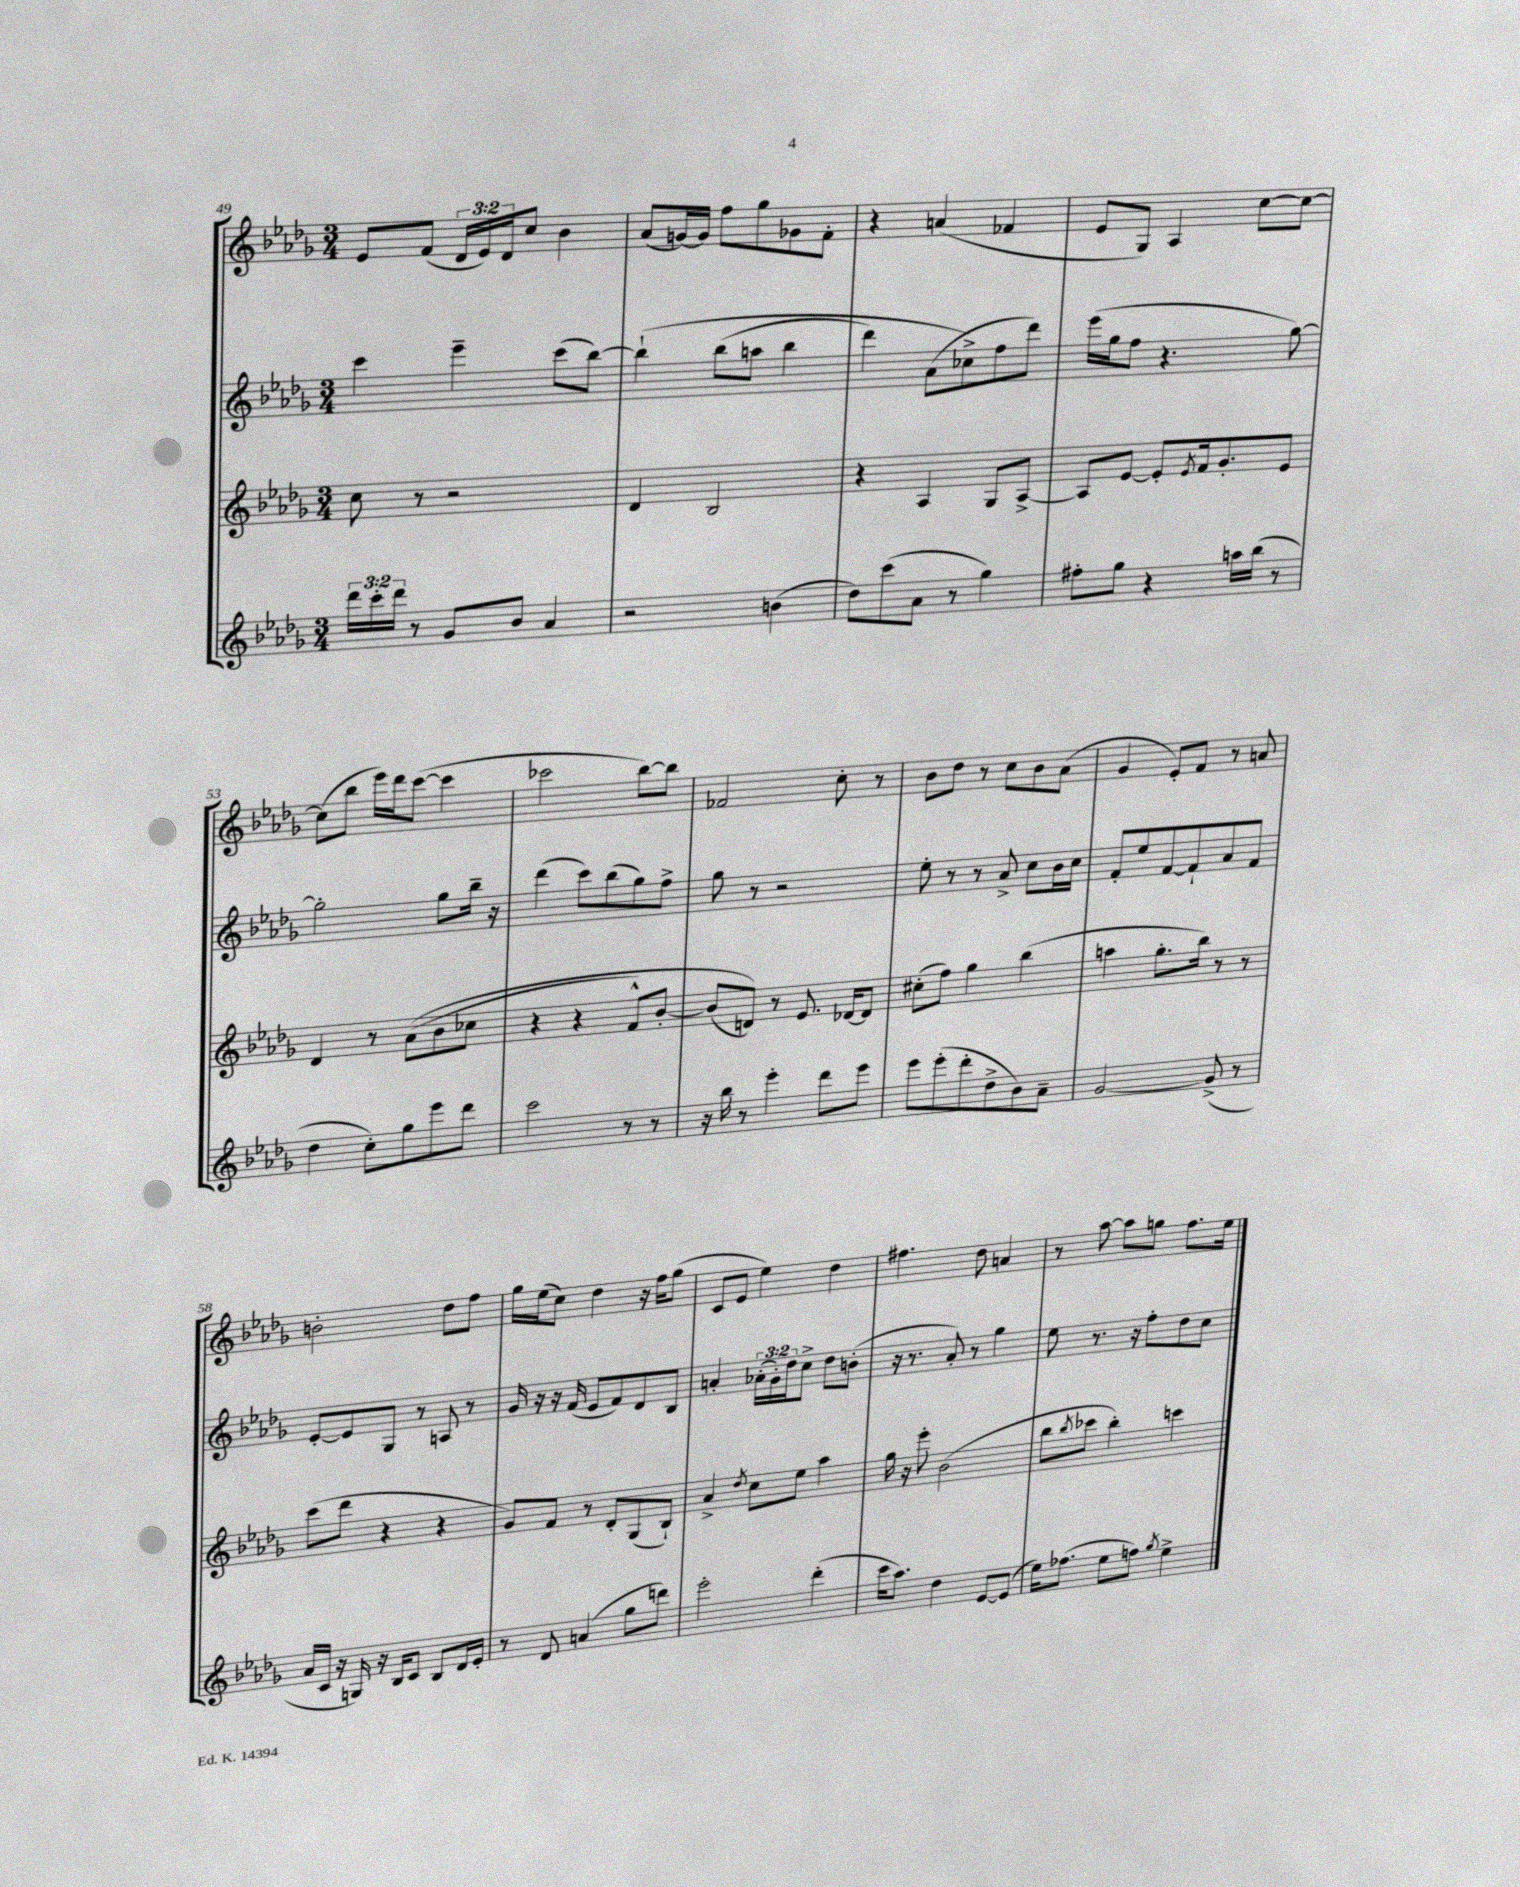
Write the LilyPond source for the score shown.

<<
\new StaffGroup <<
\new Staff = "s0" {
    \clef treble \key des \major \numericTimeSignature \time 3/4 \override Staff.TupletNumber.text = #tuplet-number::calc-fraction-text
    ees'8 f'8( \tuplet 3/2 { des'16 ees'16) des'16 } c''8 bes'4 |
    aes'8( g'16~) g'16 f''8 ges''8 ges'8 f'8-. |
    r4 a'4( fes'4 |
    ees'8 ges8) aes4 c''8~ c''8~ |
    c''8( bes''8 ees'''16) des'''16 c'''8~( c'''4 |
    ces'''2 bes''8~) bes''8 |
    fes'2 c''8-. r8 |
    bes'8 des''8 r8 c''8 bes'8 aes'8( |
    ges'4 ees'8-.) f'8 r8 a'8 |
    b'2-. des''8 f''8 |
    ges''16 ees''16( c''8) des''4 r16 f''16 ges''8( |
    c'8 ees'8 ees''4) des''4 |
    fis''4. des''8 a'4 |
    r8 aes''8~ aes''8 g''8 f''8. ees''16 \bar "|." |
}
\new Staff = "s1" {
    \clef treble \key des \major \numericTimeSignature \time 3/4 \override Staff.TupletNumber.text = #tuplet-number::calc-fraction-text
    c'''4 ees'''4-- c'''8( bes''8~) |
    bes''4-!\( bes''8( a''8 bes''4 |
    des'''4) aes'8( ces''8->\) f''8 des'''8) |
    ees'''16( ges''16 f''8 r4. ges''8~) |
    ges''2-. ges''8 bes''16-- r16 |
    des'''4( c'''8) bes''8( ges''8) f''8-> |
    ges''8 r8 r2 |
    ees''8-. r8 r8 aes'8-> c''8 bes'16 c''16 |
    f'8-. ees''8 f'8~ f'8-! aes'8 f'8 |
    ees'8~-. ees'8 ges8 r8 a8 r8 |
    ges'16 r16 r16 f'16( ees'8 f'8) des'8 bes8 |
    a'4-. \tuplet 3/2 { aes'16-.( ges'16-.) des''16 } c''8-> des''8 b'8-.( |
    r16 r8. aes'8-.) r8 ges''4 |
    ees''8 r8. r16 f''8-. des''8 c''8 \bar "|." |
}
\new Staff = "s2" {
    \clef treble \key des \major \numericTimeSignature \time 3/4
    c''8 r8 r2 |
    des'4 bes2 |
    r4 aes4 ges8 aes8~-> |
    aes8 ees'8~ ees'8-. \acciaccatura { ees'8 } f'16 ges'8.-. ees'8 |
    des'4 r8 aes'8(\( bes'8 ces''8 |
    r4 r4 f'8-^) bes'8~-. |
    bes'8( d'8)\) r8 ees'8. des'16~ des'8 |
    cis''8-.( f''8) ges''4 bes''4( |
    a''4 ges''8.-. bes''16) r8 r8 |
    c'''8( des'''8 r4 r4 |
    ges'8) f'8 r8 des'8-. ges8( bes8-!) |
    aes'4-> \acciaccatura { des''8 } c''8 ees''8 aes''4 |
    ges''16 r16 ees'''8-. bes'2( |
    bes''8 \acciaccatura { bes''8 } ces'''8 bes''4-.) c'''4 \bar "|." |
}
\new Staff = "s3" {
    \clef treble \key des \major \numericTimeSignature \time 3/4 \override Staff.TupletNumber.text = #tuplet-number::calc-fraction-text
    \tuplet 3/2 { des'''16 c'''16-. des'''16 } r8 ges'8 bes'8 aes'4 |
    r2 b'4( |
    des''8) c'''8( aes'8 r8 ges''4) |
    fis''8-. ges''8 r4 a''16 bes''16( r8 |
    des''4 c''8-.) ges''8 ees'''8 des'''8 |
    c'''2 r8 r8 |
    r16 bes''16 r8 ees'''4-. des'''8 ees'''8 |
    ees'''8 ees'''8-.( des'''8-. des''8-> bes'8) aes'8-- |
    ges'2~ ges'8->( r8 |
    aes'16 c'16 r16 g16) r16 bes16 c'8 bes8 des'16 ees'16-. |
    r8 des'8 a'4( ges''8 d'''8) |
    ees'''2-. des'''4-.( |
    c'''16 aes''8.) des''4 ees'8~ ees'8( |
    ees''16) fes''8.( ees''8 f''8) \acciaccatura { ges''8 } ees''4-> \bar "|." |
}
>>
>>
\layout { \context { \Score currentBarNumber = #49 } }
